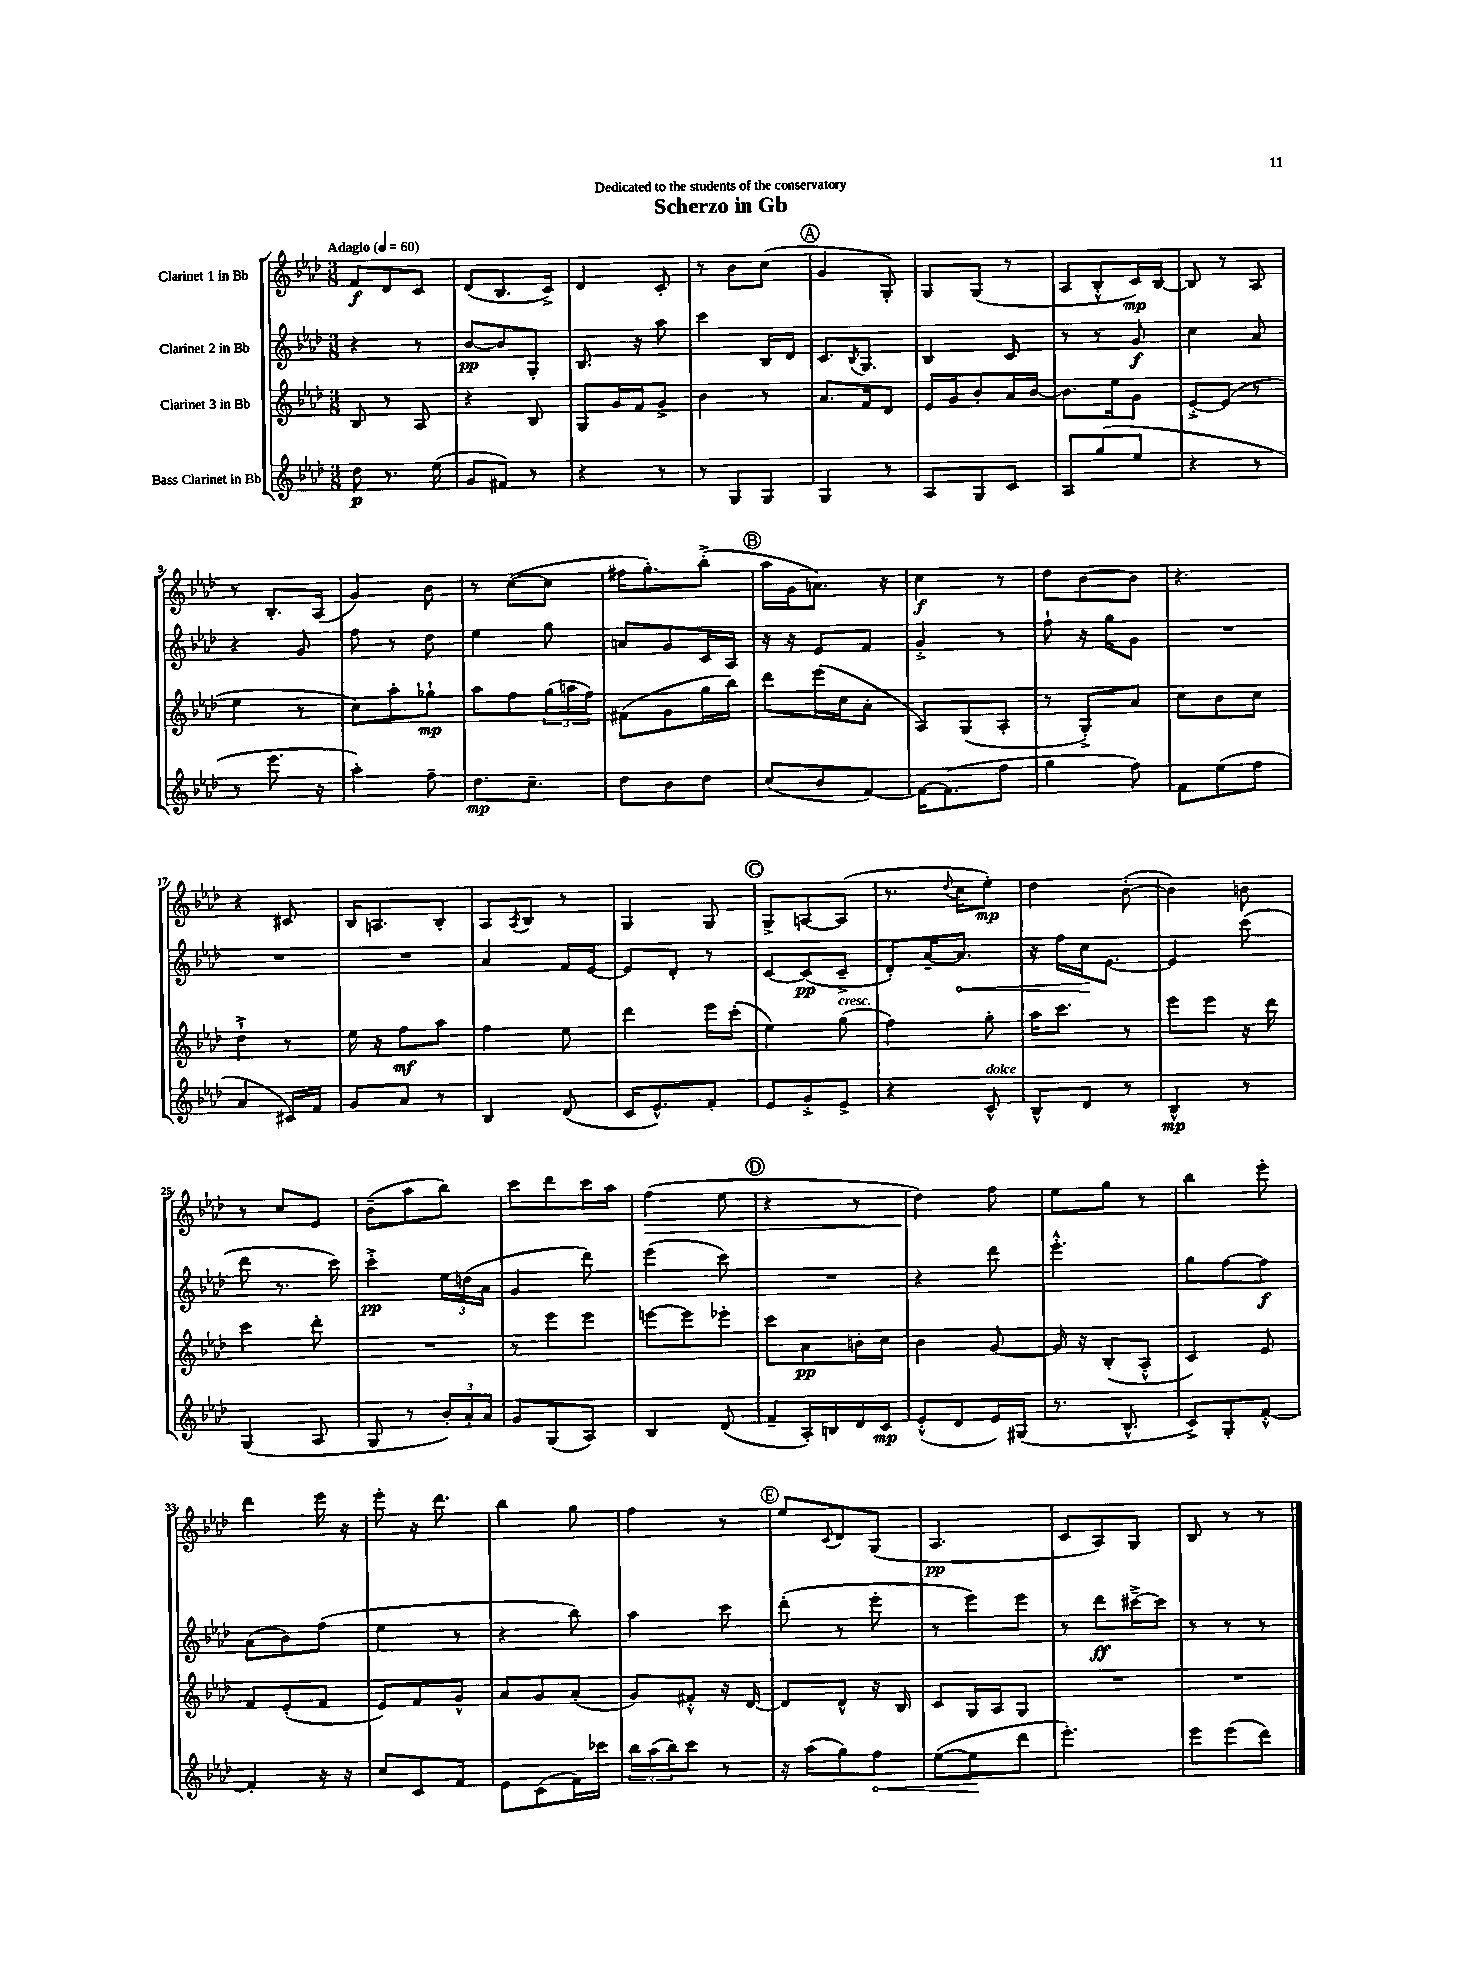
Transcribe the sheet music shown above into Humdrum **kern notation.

**kern	**kern	**kern	**kern
*staff4	*staff3	*staff2	*staff1
*clefG2	*clefG2	*clefG2	*clefG2
*k[b-e-a-d-]	*k[b-e-a-d-]	*k[b-e-a-d-]	*k[b-e-a-d-]
*M3/8	*M3/8	*M3/8	*M3/8
*MM60	*MM60	*MM60	*MM60
8dd-	8B-	4r	8f
8.r	8r	.	8d-
.	8A-	8r	8c
(16ee-	.	.	.
=	=	=	=
8g	4r	[8b-	(8d-
8f#)	.	8b-]	8.B-
8r	8B-	8G'	.
.	.	.	16c^)
=	=	=	=
4r	8G	8.B-	4d-
.	16g	.	.
.	16f	16r	.
8r	8g^	8aa-	8c'
=	=	=	=
8r	4b-	4ccc	8r
8G	.	.	8b-
8G	8r	16B-	(8cc
.	.	16d-	.
=	=	=	=
4G	8.a-	8.c	4g
.	.	8qB-	.
.	16f	8.G	.
8r	8d-	.	8G')
=	=	=	=
8A-	16e-	4B-	8G
.	16g	.	.
8G	8b-'	.	(8G
8c	16a-	8c	8r
.	[16b-	.	.
=	=	=	=
8A-	8.b-]	8r	8A-
(8gg	.	8r	8B-'^^
.	16ee-	.	.
8ee-	8g	8g	16c)
.	.	.	[16B-
=	=	=	=
4r	[8e-'^	4cc	8B-]
.	(8e-]	.	8r
8r	8r	8a-	8A-
=	=	=	=
8r	4ee-	4r	8r
8.eee-	.	.	8.B-'
.	8r	8g	.
16r	.	.	(16A-
=	=	=	=
4aa-')	8cc)	8ff	4g)
.	8aa-'	8r	.
8ff~	8gg-`	8dd-	8b-
=	=	=	=
8.dd-	8aa-	4ee-	8r
.	8ff	.	([8cc
8.cc~	.	.	.
.	(24gg	8gg	8cc]
.	24aa	.	.
.	24ff)	.	.
=	=	=	=
8dd-	(8f#	8a	16ff#
.	.	.	8.gg')
8b-	8g	8g	.
8dd-	16gg	16c	(8bb-'^
.	16bb-)	16A-	.
=	=	=	=
(8cc	8ddd-	16r	16aa-
.	.	16r	16g
8b-	(16eee-	8e-	8.a)
.	16cc	.	.
[8f)	8a-'	8f	.
.	.	.	16r
=	=	=	=
16f_	8A-)	4g'^	4cc
(8.f]	.	.	.
.	(8G	.	.
8ff	8A-'	8r	8r
=	=	=	=
4gg	8r	8ff`	8dd-
.	8G'^)	16r	[8b-
.	.	16gg	.
8ff)	8a-	8g	8b-]
=	=	=	=
8f	8cc	4.r	4.r
(8ee-	8b-	.	.
8ff	8cc	.	.
=	=	=	=
4a-	4dd-`^	4.r	4r
16c#)	8r	.	8c#
16f	.	.	.
=	=	=	=
8g	16ee-	4.r	16B-
.	16r	.	8.A
8a-	8ff	.	.
8r	8aa-	.	8B-'
=	=	=	=
4B-	4ff	4a-	8A-
.	.	.	8qA-
.	.	.	8B-
(8d-	8ee-	16f	8r
.	.	[16e-	.
=	=	=	=
16c	4ddd-	8e-]	4G
8.e-^^)	.	.	.
.	.	8d-'	.
8f'	16eee-	8r	8G
.	(16ccc'	.	.
=	=	=	=
8e-	4ee-)	[8c	8G^
8g'^	.	(8c]	[8A
8e-^	(8gg	8c~^	(8A]
=	=	=	=
4r	4ff)	8d-')	8.r
.	.	[16a-~	.
.	.	.	8qqdd-
.	.	8.a-]	16cc
8c^^	8gg'	.	8ee-')
=	=	=	=
8B-^^	16aa-	16r	4dd-
.	8.ccc	16ff	.
8d-	.	16cc	.
.	.	[8.e-	.
8r	8r	.	([8b-'
=	=	=	=
4B-^^	8eee-	4e-]	4b-])
.	8eee-	.	.
8r	16r	(8ccc	8b
.	16ddd-	.	.
=	=	=	=
(4G	4ccc	8ddd-	8r
.	.	8.r	8cc
8A-	8ddd-'	.	8e-
.	.	16ccc)	.
=	=	=	=
8G	4.r	4ccc'^	(8b-~
8r	.	.	8aa-
24b-')	.	24ee-	8bb-)
24a-'	.	(24dd	.
24a-	.	24a-	.
=	=	=	=
8g	8r	4g	8ccc
(8G	8eee-	.	8ddd-
8A-)	8eee-	8ddd-)	16ccc
.	.	.	16aa-
=	=	=	=
4B-	[8eee	(4eee-	(4ff
.	8eee]	.	.
(8d-	8eee-'	8ccc)	8ee-
=	=	=	=
8f~	8ccc	4.r	4r
16A-')	8a-	.	.
16B	.	.	.
16d-	16b'	.	8r
16c	16cc	.	.
=	=	=	=
(8e-'^^	4b-	4r	4dd-)
8d-	.	.	.
16e-)	[8g	8ddd-	8ff
(16G#	.	.	.
=	=	=	=
8.r	16g]	4.eee-'^^	8ee-
.	16r	.	.
.	(8B-'	.	8gg
8.B-^^	.	.	.
.	8A-'^^	.	8r
=	=	=	=
8c^)	4c)	8gg	4bb-
8G'	.	[8ff	.
[8f'^^	8e-	8ff]	8eee-'
=	=	=	=
4f']	8f	(8a-	4ddd-
.	(8e-'	8b-)	.
16r	8f	(8ff	16eee-
16r	.	.	16r
=	=	=	=
8cc	8e-)	4ee-	8eee-'
8c	8f	.	16r
.	.	.	8.ddd-
8f	8g^^	8r	.
=	=	=	=
8e-	8a-	4r	4bb-
(8c	8g	.	.
16f)	(8a-'	8bb-)	8gg
16ccc-	.	.	.
=	=	=	=
24bb-	8g)	4aa-	4ff
(24aa-	.	.	.
24bb-)	.	.	.
8ccc	8f#'^^	.	.
8r	16r	8ccc	8r
.	[16d-	.	.
=	=	=	=
16r	8d-]	(8ddd-'	8ee-
(16aa-	.	.	.
.	.	.	8qqc
8gg)	8d-^^	8r	8d-
8ff	16r	8eee-'	(8G
.	16B-	.	.
=	=	=	=
([8ee-	8c	8r	4.A-
8ee-]	16G	8eee-)	.
.	16A-	.	.
8ddd-	8G	8eee-	.
=	=	=	=
4.eee-')	4.r	8r	8c
.	.	8ddd-	8A-)
.	.	[16ccc#~^	8G
.	.	16ccc#]	.
=	=	=	=
8eee-	4.r	8r	8B-
(8eee-	.	8r	8r
8ddd-)	.	8r	8r
==	==	==	==
*-	*-	*-	*-
